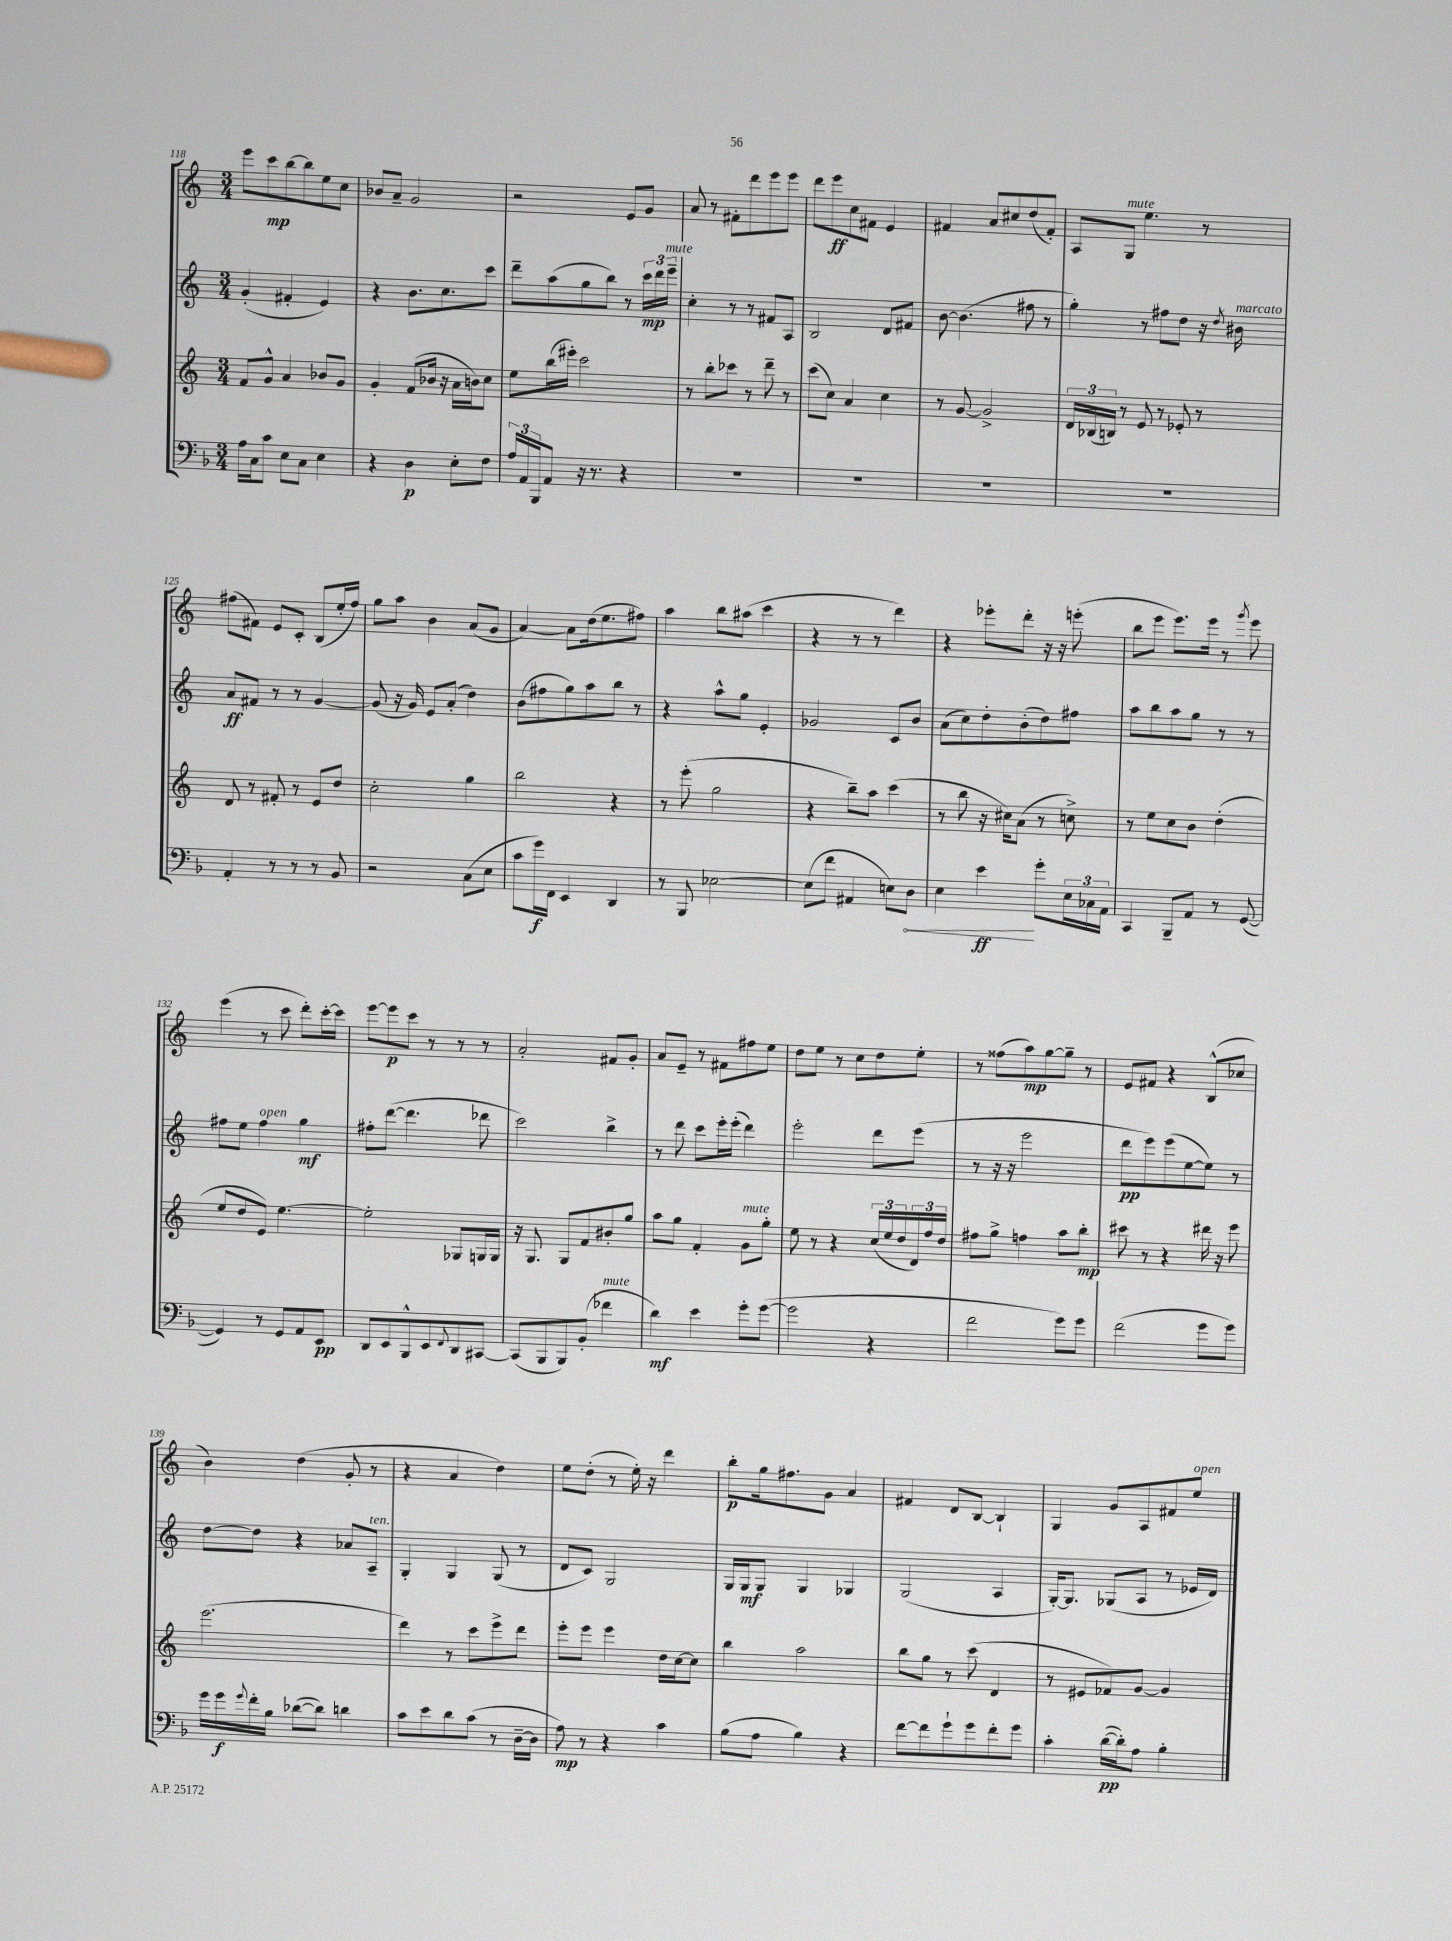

**kern	**dynam	**kern	**dynam	**kern	**dynam	**kern	**dynam
*part4	*part4	*part3	*part3	*part2	*part2	*part1	*part1
*staff4	*staff4	*staff3	*staff3	*staff2	*staff2	*staff1	*staff1
*clefF4	*	*clefG2	*	*clefG2	*	*clefG2	*
*k[b-]	*	*k[]	*	*k[]	*	*k[]	*
*M3/4	*	*M3/4	*	*M3/4	*	*M3/4	*
=118	=118	=118	=118	=118	=118	=118	=118
16A\LL	.	8f/L	.	(4g'/	.	8eee\L	.
16C\J	.	.	.	.	.	.	.
8c\J	.	8g^^/J	.	.	.	8ccc\	mp
8E\L	.	4a/	.	4f#X'/	.	[8bb\	.
8C\J	.	.	.	.	.	8bb\]	.
4E\	.	8b-X/L	.	4e/)	.	8ee\	.
.	.	8g/J	.	.	.	8cc\J	.
=119	=119	=119	=119	=119	=119	=119	=119
4r	.	4g'/	.	4r	.	8b-X/L	.
.	.	.	.	.	.	8a~/J	.
4D\	p	(8f/L	.	8.b\L	.	2g/	.
.	.	16b-X/Jk	.	.	.	.	.
.	.	16r	.	8.cc\	.	.	.
8E'\L	.	16a\LL	.	.	.	.	.
.	.	16bn\J)	.	.	.	.	.
8F\J	.	8cc\J	.	8ccc\J	.	.	.
=120	=120	=120	=120	=120	=120	=120	=120
24A/LL	.	8ee\L	.	8ddd~\L	.	2r	.
24AA/	.	.	.	.	.	.	.
24BBB-/J	.	.	.	.	.	.	.
8AA/J	.	(16bb\L	.	(8aa\	.	.	.
.	.	16eee#X'\JJ)	.	.	.	.	.
16r	.	2ccc\	.	8gg\	.	.	.
8.r	.	.	.	.	.	.	.
.	.	.	.	8bb\J)	.	.	.
4r	.	.	.	8r	.	8e/L	.
.	.	.	.	24ccc\LL	mp	8g/J	.
.	.	.	.	24ddd\	.	.	.
!	!	!	!	!LO:TX:a:i:t=mute	!	!	!
.	.	.	.	24eee~\JJ	.	.	.
=121	=121	=121	=121	=121	=121	=121	=121
2.r	.	8r	.	4cc'\	.	8a/	.
.	.	8bb'\L	.	.	.	8r	.
.	.	8ccc-X\J	.	8r	.	8f#X'\L	.
.	.	8r	.	8r	.	8ddd\	.
.	.	8ddd~\	.	8f#X/L	.	8eee\	.
.	.	8r	.	8A/J	.	8eee\J	.
=122	=122	=122	=122	=122	=122	=122	=122
2.r	.	(8ccc\L	.	2B/	.	8ddd\L	.
.	.	8cc\J)	.	.	.	8eee\	ff
.	.	4a/	.	.	.	8cc\	.
.	.	.	.	.	.	8f#X\J	.
.	.	4cc\	.	8d/L	.	4e/	.
.	.	.	.	8f#X/J	.	.	.
=123	=123	=123	=123	=123	=123	=123	=123
2.r	.	8r	.	[8b\	.	4f#X/	.
.	.	[8g/	.	(4.b\]	.	.	.
.	.	2g^/]	.	.	.	8a/L	.
.	.	.	.	.	.	8cc#X/	.
.	.	.	.	8ff#X\	.	(8dd/	.
.	.	.	.	8r	.	8f#'/J)	.
=124	=124	=124	=124	=124	=124	=124	=124
2.r	.	24d/LL	.	4gg'\)	.	8A/L	.
.	.	(24B-X/	.	.	.	.	.
.	.	24Bn/JJ)	.	.	.	.	.
!	!	!	!	!	!	!LO:TX:a:i:t=mute	!
.	.	8r	.	.	.	8G/J	.
.	.	8e/	.	8r	.	4.ee\	.
.	.	8r	.	8ff#X\L	.	.	.
.	.	8e-X'/	.	8dd\J	.	.	.
.	.	8r	.	16r	.	8r	.
.	.	.	.	8qdd/	.	.	.
!	!	!	!	!LO:TX:a:i:t=marcato	!	!	!
.	.	.	.	16b#X\	.	.	.
!!LO:LB:g=z
=125	=125	=125	=125	=125	=125	=125	=125
4AA'/	.	8d/	.	8a/L	ff	(8ff#X\L	.
.	.	8r	.	8f#X/J	.	8f#X\J)	.
8r	.	8f#X'/	.	8r	.	8e/L	.
8r	.	8r	.	8r	.	8c'/J	.
8r	.	8e/L	.	[4g/	.	(8B/L	.
8BB-/	.	8dd/J	.	.	.	16ee'/L	.
.	.	.	.	.	.	16ff#/JJ)	.
=126	=126	=126	=126	=126	=126	=126	=126
2r	.	2cc'\	.	(8g/]	.	8gg\L	.
.	.	.	.	16r	.	8aa\J	.
.	.	.	.	16g/)	.	.	.
.	.	.	.	8e/L	.	4b\	.
.	.	.	.	(8a'/J	.	.	.
(8C\L	.	4gg\	.	4dd\)	.	(8a/L	.
8E\J	.	.	.	.	.	8g/J	.
=127	=127	=127	=127	=127	=127	=127	=127
8c\L	.	2bb\	.	(8b\L	.	[4a/)	.
16g\L)	f	.	.	8ff#X\	.	.	.
16FF\JJ	.	.	.	.	.	.	.
4EE/	.	.	.	8gg\)	.	8a\L]	.
.	.	.	.	8aa\	.	(16dd\k	.
.	.	.	.	.	.	8.ee\	.
4DD/	.	4r	.	8bb\J	.	.	.
.	.	.	.	8r	.	8ff#X\J)	.
=128	=128	=128	=128	=128	=128	=128	=128
8r	.	8r	.	4r	.	4aa\	.
8BBB-/	.	(8eee'\	.	.	.	.	.
[2E-X\	.	2gg\	.	8aa^^\L	.	8bb\L	.
.	.	.	.	8gg\J	.	(8aa#X\J	.
.	.	.	.	4e'/	.	4ccc\	.
=129	=129	=129	=129	=129	=129	=129	=129
(8E-\L]	.	4r	.	2g-X/	.	4r	.
8f\J	.	.	.	.	.	.	.
4AA#X/	.	8bb~\L)	.	.	.	8r	.
.	.	8aa\J	.	.	.	8r	.
8En\L)	.	(4ccc\	.	8c/L	.	4ddd\)	.
!	!LO:HP:b	!	!	!	!	!	!
8D\J	<	.	.	8b/J	.	.	.
=130	=130	=130	=130	=130	=130	=130	=130
4E\	.	8r	.	(8a\L	.	4r	.
.	.	8bb\	.	8cc\)	.	.	.
4e\	ff	16r	.	8dd'\	.	8eee-X'\L	.
.	.	16cc#X\KL)	.	.	.	.	.
.	.	(8a\J	.	(8b'\	.	8ddd'\J	.
8g'\L	[	8r	.	8dd\)	.	16r	.
.	.	.	.	.	.	16r	.
24E\L	.	8ccn^\)	.	8ff#X\J	.	(8eeen'\	.
24C-X\	.	.	.	.	.	.	.
24AA\JJ	.	.	.	.	.	.	.
=131	=131	=131	=131	=131	=131	=131	=131
4CC/	.	8r	.	8aa\L	.	8bb\L	.
.	.	8ee\L	.	8bb\	.	8eee\J	.
8BBB-~/L	.	8cc\	.	8aa\	.	8.eee\L)	.
8AA/J	.	8b\J	.	8gg\J	.	.	.
.	.	.	.	.	.	16eee\Jk	.
8r	.	(4dd'\	.	8r	.	8r	.
.	.	.	.	.	.	8qggg/	.
([8GG/	.	.	.	8r	.	8eee\	.
!!LO:LB:g=z
=132	=132	=132	=132	=132	=132	=132	=132
4GG/])	.	8ee/L	.	8ff#X\L	.	(4eee\	.
.	.	8dd/	.	8ee\J	.	.	.
!	!	!	!	!LO:TX:a:i:t=open	!	!	!
8r	.	8e/J)	.	4ff#\	.	8r	.
8GG/L	.	[4.ee\	.	.	.	8ccc\	.
8AA/	.	.	.	4gg\	mf	8ddd'\L)	.
8EE/J	pp	.	.	.	.	[16ccc'\L	.
.	.	.	.	.	.	16ccc\JJ]	.
=133	=133	=133	=133	=133	=133	=133	=133
8DD/L	.	2ee'\]	.	8ff#X'\L	.	[8eee\L	.
8EE/	.	.	.	([8ddd\J	.	8eee\]	p
8BBB-^^/	.	.	.	4.ddd\]	.	8ccc\J	.
8EE/	.	.	.	.	.	8r	.
8qqFF/	.	.	.	.	.	.	.
8DD/	.	8G-X/L	.	.	.	8r	.
[8CC#X/J	.	16Gn/L	.	8ddd-X\	.	8r	.
.	.	16G/JJ	.	.	.	.	.
=134	=134	=134	=134	=134	=134	=134	=134
(8CC#/L]	.	16r	.	2ccc\)	.	2a'/	.
.	.	8.G/	.	.	.	.	.
8BBB-/	.	.	.	.	.	.	.
8BBB-/)	.	8G/L	.	.	.	.	.
(8BB-'/J	.	8f/	.	.	.	.	.
!LO:TX:a:i:t=mute	!	!	!	!	!	!	!
4f-X\	.	8b#X'/	.	4bb^\	.	8f#X/L	.
.	.	8gg/J	.	.	.	8g'/J	.
=135	=135	=135	=135	=135	=135	=135	=135
4d\)	mf	8aa\L	.	8r	.	8a/L	.
.	.	8gg\J	.	8ddd\	.	8e~/J	.
4e\	.	4f'/	.	8ccc\L	.	8r	.
.	.	.	.	16eee'\L	.	8f#X\L	.
.	.	.	.	(16eee'\JJ	.	.	.
!	!	!LO:TX:a:i:t=mute	!	!	!	!	!
8g'\L	.	8g\L	.	4ddd\)	.	8ff#X\	.
([8g\J	.	8gg'\J	.	.	.	8ee\J	.
=136	=136	=136	=136	=136	=136	=136	=136
2g\]	.	8ee\	.	2eee'\	.	8dd\L	.
.	.	8r	.	.	.	8ee\J	.
.	.	4r	.	.	.	8r	.
.	.	.	.	.	.	8cc\L	.
4r	.	(24cc/LL	.	8ddd\L	.	8dd\	.
.	.	24ee/	.	.	.	.	.
.	.	24dd/	.	.	.	.	.
.	.	24d/)	.	(8eee\J	.	8ee'\J	.
.	.	24ff/	.	.	.	.	.
.	.	24dd/JJ	.	.	.	.	.
=137	=137	=137	=137	=137	=137	=137	=137
2f\	.	8ff#X\L	.	8r	.	8r	.
.	.	8gg^\J	.	16r	.	(8ff##X\L	.
.	.	.	.	16r	.	.	.
.	.	4ffn\	.	2eee\	.	8aa\)	mp
.	.	.	.	.	.	[8gg\	.
8g\L)	.	8aa\L	.	.	.	8gg~\J]	.
8g\J	.	8bb'\J	mp	.	.	8r	.
=138	=138	=138	=138	=138	=138	=138	=138
(2f\	.	8ccc#X\	.	8ddd\L	pp	8e/L	.
.	.	8r	.	8eee\)	.	8f#X/J	.
.	.	4r	.	(8eee\	.	4r	.
.	.	.	.	[8ee\	.	.	.
8g\L	.	16ddd#X\	.	8ee\J])	.	(8B^^/L	.
.	.	16r	.	.	.	.	.
8g\J)	.	8eee\	.	8r	.	8cc-X/J	.
!!LO:LB:g=z
=139	=139	=139	=139	=139	=139	=139	=139
16g\LL	.	(2.eee\	.	[8dd\L	.	4b\)	.
16g\	f	.	.	.	.	.	.
8qqg/	.	.	.	.	.	.	.
16f'\	.	.	.	8dd\J]	.	.	.
16B-\JJ	.	.	.	.	.	.	.
([8d-X\L	.	.	.	4r	.	(4dd\	.
8d-\J])	.	.	.	.	.	.	.
4dn\	.	.	.	8a-X/L	.	8g'/	.
!	!	!	!	!LO:TX:a:i:t=ten.	!	!	!
.	.	.	.	8A~/J	.	8r	.
=140	=140	=140	=140	=140	=140	=140	=140
8c\L	.	4ddd\)	.	4G'/	.	4r	.
8e\	.	.	.	.	.	.	.
8d\	.	8r	.	4G/	.	4a/	.
(8c\J	.	8ccc\L	.	.	.	.	.
8r	.	8eee^\	.	(8G/	.	4dd\)	.
[16D~\LL	.	8ddd\J	.	8r	.	.	.
16D\JJ]	.	.	.	.	.	.	.
=141	=141	=141	=141	=141	=141	=141	=141
8A\)	mp	8eee'\L	.	8d/L	.	8ee\L	.
8r	.	8eee\J	.	8c/J)	.	(8dd'\J	.
4r	.	4eee\	.	2G/	.	8r	.
.	.	.	.	.	.	16ee'\)	.
.	.	.	.	.	.	16r	.
4c\	.	16dd\LL	.	.	.	4ddd\	.
.	.	[16cc\J	.	.	.	.	.
.	.	8cc\J]	.	.	.	.	.
=142	=142	=142	=142	=142	=142	=142	=142
(8B-\L	.	4bb\	.	16G/LL	.	8bb'\L	p
.	.	.	.	16G/J	mf	.	.
8A\J	.	.	.	8G/J	.	16gg\k	.
.	.	.	.	.	.	8.ff#X\	.
4B-\)	.	2aa\	.	4G/	.	.	.
.	.	.	.	.	.	8g\J	.
4r	.	.	.	4G-X/	.	4a/	.
=143	=143	=143	=143	=143	=143	=143	=143
[8f\L	.	8bb\L	.	(2G/	.	4f#X/	.
8f\]	.	8gg\J	.	.	.	.	.
8g`\	.	8r	.	.	.	8d/L	.
8g\	.	(8ccc\	.	.	.	[8B/J	.
8f'\	.	4d/	.	4A/	.	4B`/]	.
8g\J	.	.	.	.	.	.	.
=144	=144	=144	=144	=144	=144	=144	=144
4c'\	.	8r	.	[16G'/KL)	.	4G/	.
.	.	.	.	8.G/J]	.	.	.
.	.	8e#X/L	.	.	.	.	.
([16d\LL	pp	8f-X/)	.	(8G-X/L	.	8g/L	.
16d'\J])	.	.	.	.	.	.	.
8A\J	.	[8g/J	.	8A/J	.	8A/	.
4B-'\	.	4g/]	.	8r	.	8f#X/	.
!	!	!	!	!	!	!LO:TX:a:i:t=open	!
.	.	.	.	16e-X/LL	.	8ee/J	.
.	.	.	.	16d/JJ)	.	.	.
==	==	==	==	==	==	==	==
*-	*-	*-	*-	*-	*-	*-	*-
